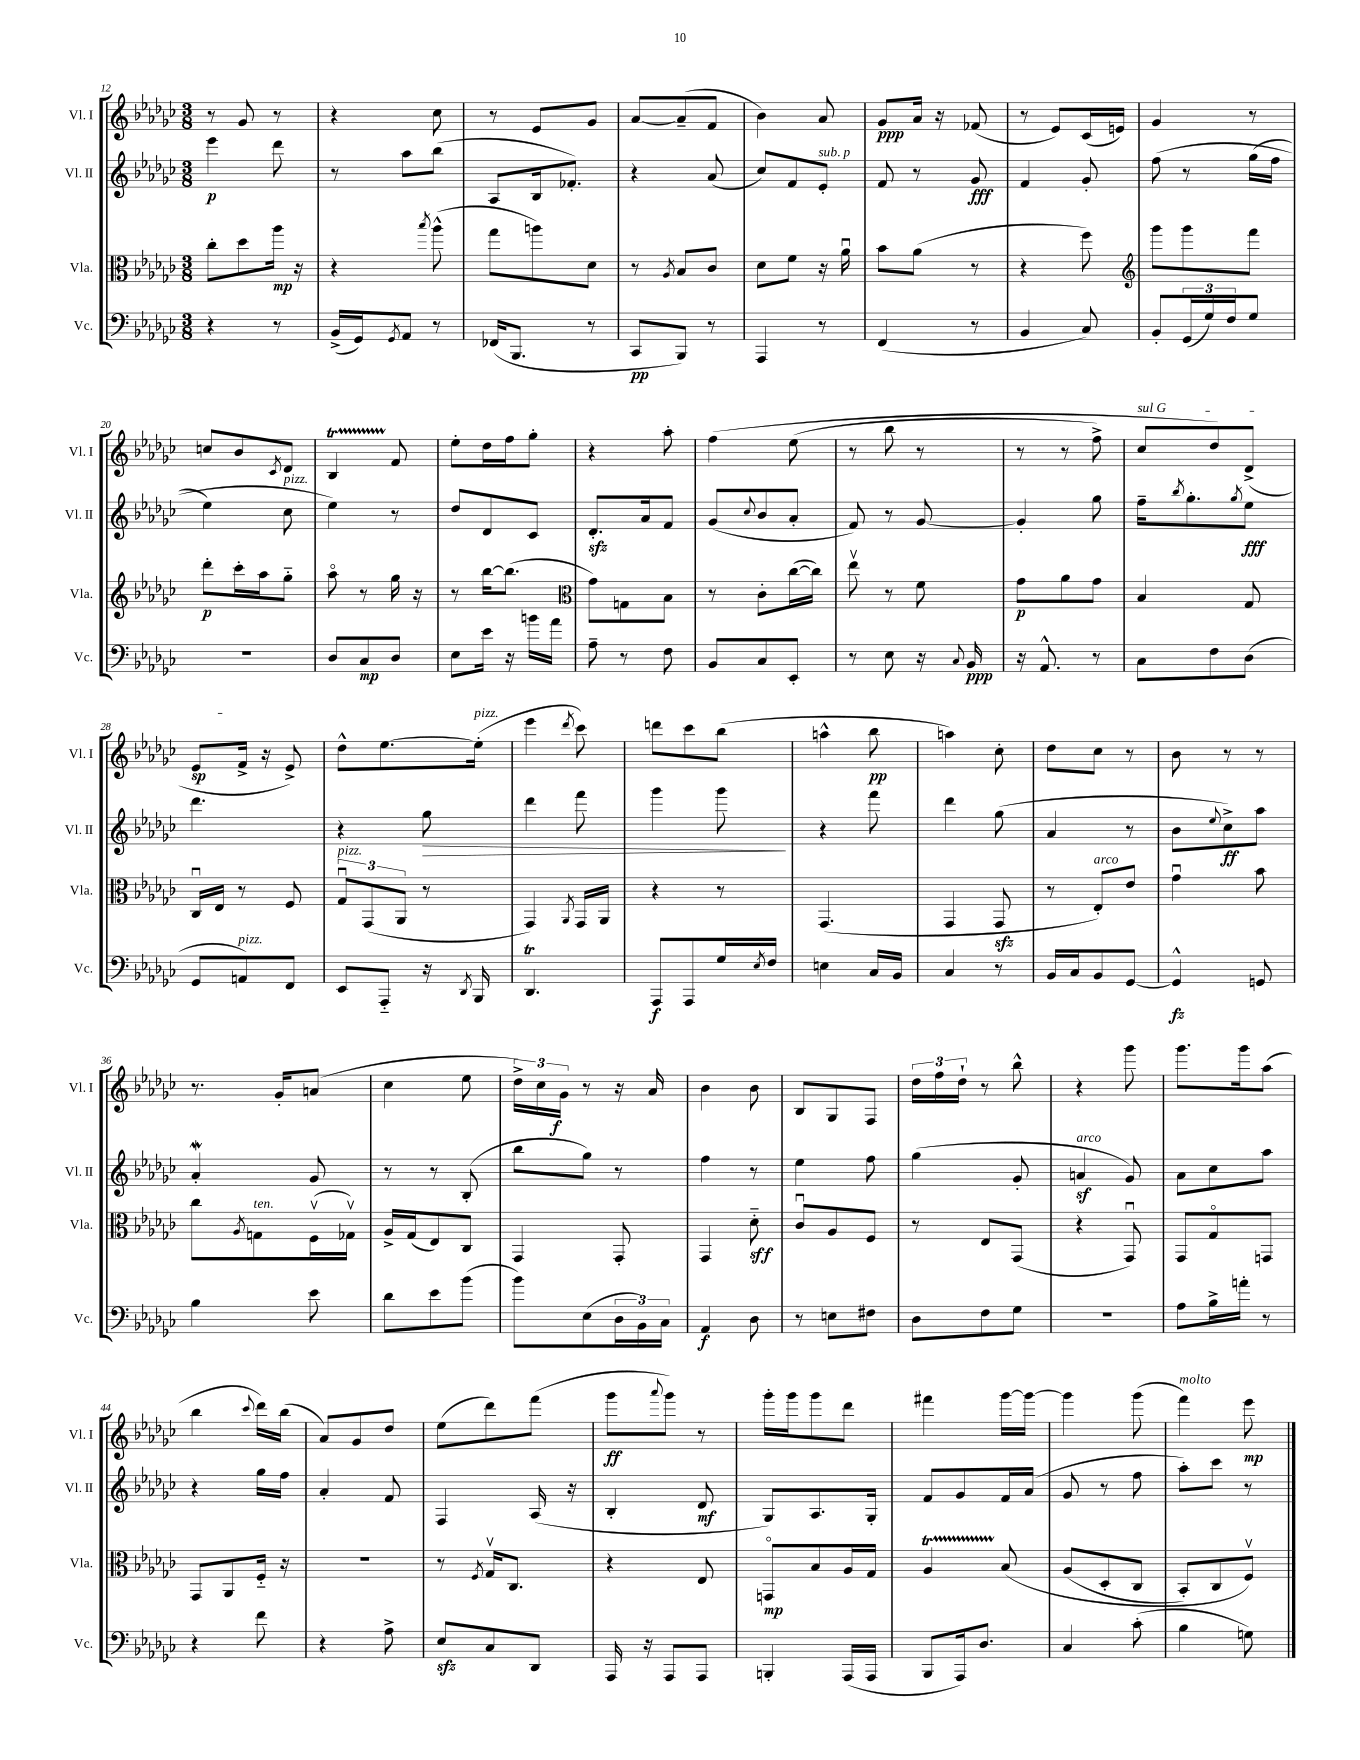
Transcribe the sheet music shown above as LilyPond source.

<<
\new StaffGroup <<
\new Staff = "s0" \with { instrumentName = "Vl. I" shortInstrumentName = "Vl. I" } {
    \clef treble \key ges \major \numericTimeSignature \time 3/8
    r8 ges'8 r8 |
    r4 ces''8 |
    r8 ees'8 ges'8 |
    aes'8~ aes'8--( f'8 |
    bes'4) aes'8 |
    ges'8\ppp aes'16 r16 fes'8( |
    r8 ees'8) ces'16( e'16) |
    ges'4 r8 |
    c''8 bes'8 \acciaccatura { ces'8 } des'8 |
    bes4\startTrillSpan f'8\stopTrillSpan |
    ees''8-. des''16 f''16 ges''8-. |
    r4 aes''8-. |
    f''4\( ees''8( |
    r8 bes''8 r8 |
    r8 r8 f''8->) |
    \once \override TextSpanner.bound-details.left.text = \markup { \italic "sul G" } ces''8\startTextSpan des''8\) des'8->( |
    ees'8\sp f'16->\stopTextSpan r16 ees'8->) |
    des''8-^ ees''8.~ ees''16-.^\markup { \italic "pizz." }( |
    ees'''4 \acciaccatura { des'''8 } ces'''8) |
    d'''8 ces'''8 bes''8( |
    a''4-^ bes''8\pp |
    a''4) ces''8-. |
    des''8 ces''8 r8 |
    bes'8 r8 r8 |
    r8. ges'16-. a'8( |
    ces''4 ees''8 |
    \tuplet 3/2 { des''16->) ces''16 ges'16\f } r8 r16 aes'16 |
    bes'4 bes'8 |
    bes8 ges8 f8 |
    \tuplet 3/2 { des''16 f''16 des''16-! } r8 bes''8-^ |
    r4 ges'''8 |
    ges'''8. ges'''16 aes''8( |
    bes''4 \appoggiatura { ces'''8 } des'''16) bes''16( |
    aes'8) ges'8 des''8 |
    ees''8( des'''8) f'''8( |
    ges'''8\ff \appoggiatura { aes'''8 } ges'''8) r8 |
    ges'''16-. ges'''16 ges'''8 des'''8 |
    fis'''4 ges'''16~ ges'''16~ |
    ges'''4 ges'''8( |
    f'''4^\markup { \italic "molto" }) ees'''8\mp \bar "|." |
}
\new Staff = "s1" \with { instrumentName = "Vl. II" shortInstrumentName = "Vl. II" } {
    \clef treble \key ges \major \numericTimeSignature \time 3/8
    ees'''4\p des'''8 |
    r8 aes''8 bes''8( |
    aes8 bes16 fes'8.-.) |
    r4 aes'8( |
    ces''8) f'8 ees'8-.^\markup { \italic "sub. p" } |
    f'8 r8 ges'8\fff |
    f'4 ges'8-. |
    f''8\( r8 ges''16( f''16 |
    ees''4) ces''8^\markup { \italic "pizz." } |
    ees''4\) r8 |
    des''8 des'8 ces'8 |
    des'8.-.\sfz aes'16 f'8 |
    ges'8( \appoggiatura { ces''8 } bes'8 aes'8-. |
    f'8) r8 ges'8~ |
    ges'4-. ges''8 |
    f''16-- \acciaccatura { bes''8 } ges''8.-. \acciaccatura { ges''8 } ees''8\fff |
    des'''4. |
    r4 ges''8\> |
    des'''4 f'''8 |
    ges'''4 ges'''8\! |
    r4 f'''8 |
    des'''4 ges''8( |
    aes'4 r8 |
    bes'8 \appoggiatura { ees''8 } ces''8->\ff) aes''8 |
    aes'4-.\mordent ges'8 |
    r8 r8 bes8-.( |
    bes''8 ges''8) r8 |
    f''4 r8 |
    ees''4 f''8 |
    ges''4( ges'8-. |
    a'4\sf^\markup { \italic "arco" } ges'8) |
    aes'8 ces''8 aes''8 |
    r4 ges''16 f''16 |
    aes'4-. f'8 |
    f4 aes16( r16 |
    bes4-. des'8\mf |
    ges8) aes8. ges16-. |
    f'8 ges'8 f'16 aes'16( |
    ges'8 r8 f''8 |
    aes''8-.) ces'''8 r8 \bar "|." |
}
\new Staff = "s2" \with { instrumentName = "Vla." shortInstrumentName = "Vla." } {
    \clef alto \key ges \major \numericTimeSignature \time 3/8
    ces''8-. des''8 aes''16\mp r16 |
    r4 \acciaccatura { bes''8 } aes''8-^( |
    ges''8 a''8) des'8 |
    r8 \acciaccatura { aes8 } bes8 ces'8 |
    des'8 f'8 r16 aes'16\downbow |
    bes'8 aes'8( r8 |
    r4 f''8) |
    \clef treble ges'''8 ges'''8 f'''8 |
    des'''8-.\p ces'''16-. aes''16 ges''8-_ |
    aes''8\flageolet r8 ges''16 r16 |
    r8 bes''16~ bes''8.( |
    \clef alto ges'8) g8 bes8 |
    r8 ces'8-. ces''16~( ces''16) |
    ees''8\upbow r8 f'8 |
    ges'8\p aes'8 ges'8 |
    bes4 ges8 |
    ces16\downbow ees16 r8 f8 |
    \tuplet 3/2 { ges8\downbow^\markup { \italic "pizz." } ges,8( aes,8 } r8 |
    ges,4) \acciaccatura { aes,8 } ges,16 aes,16 |
    r4 r8 |
    ges,4.( |
    ges,4 ges,8\sfz |
    r8 ees8-.^\markup { \italic "arco" }) ees'8 |
    ges'4\downbow bes'8 |
    ces''8 \acciaccatura { aes8 } g8^\markup { \italic "ten." } f16\upbow( ges16\upbow) |
    aes16-> ges16( ees8) ces8 |
    ges,4 ges,8-. |
    ges,4 des'8-_\sff |
    ces'8\downbow aes8 f8 |
    r8 ees8 ges,8( |
    r4 ges,8\downbow) |
    ges,8 ges8\flageolet g,8 |
    ges,8 aes,8 f16-_ r16 |
    R4. |
    r8 \acciaccatura { f8 } ges16\upbow ces8. |
    r4 ees8 |
    g,8\flageolet\mp bes8 aes16 ges16 |
    aes4\startTrillSpan bes8\stopTrillSpan\( |
    aes8( des8-. ces8 |
    bes,8-.) ces8 f8\upbow\) \bar "|." |
}
\new Staff = "s3" \with { instrumentName = "Vc." shortInstrumentName = "Vc." } {
    \clef bass \key ges \major \numericTimeSignature \time 3/8
    r4 r8 |
    bes,16->( ges,16) \acciaccatura { ges,8 } aes,8 r8 |
    fes,16( bes,,8. r8 |
    ces,8\pp bes,,8) r8 |
    aes,,4 r8 |
    f,4( r8 |
    bes,4 ces8) |
    bes,8-. \tuplet 3/2 { ges,16( ges16) f16 } ges8 |
    R4. |
    des8 ces8\mp des8 |
    ees8 ees'16 r16 b'16 aes'16 |
    aes8-- r8 f8 |
    bes,8 ces8 ees,8-. |
    r8 ees8 r16 \appoggiatura { ces8 } bes,16\ppp |
    r16 aes,8.-^ r8 |
    ces8 f8 des8( |
    ges,8 a,8^\markup { \italic "pizz." }) f,8 |
    ees,8 aes,,8-_ r16 \acciaccatura { des,8 } bes,,16 |
    des,4.\trill |
    aes,,8\f aes,,8 ges16 \acciaccatura { ees8 } f16 |
    e4 ces16 bes,16 |
    ces4 r8 |
    bes,16 ces16 bes,8 ges,8~ |
    ges,4-^\fz g,8 |
    bes4 ees'8 |
    des'8 ees'8 bes'8( |
    bes'8) ees8( \tuplet 3/2 { des16 bes,16) ces16 } |
    aes,4\f des8 |
    r8 e8 fis8 |
    des8 f8 ges8 |
    R4. |
    aes8 bes16-> a'16-. r8 |
    r4 f'8 |
    r4 aes8-> |
    ees8\sfz ces8 des,8 |
    aes,,16 r16 aes,,8 aes,,8 |
    b,,4-. aes,,16( aes,,16 |
    bes,,8 aes,,16) des8. |
    ces4 ces'8-.( |
    bes4 g8) \bar "|." |
}
>>
>>
\layout { \context { \Score currentBarNumber = #12 } }
